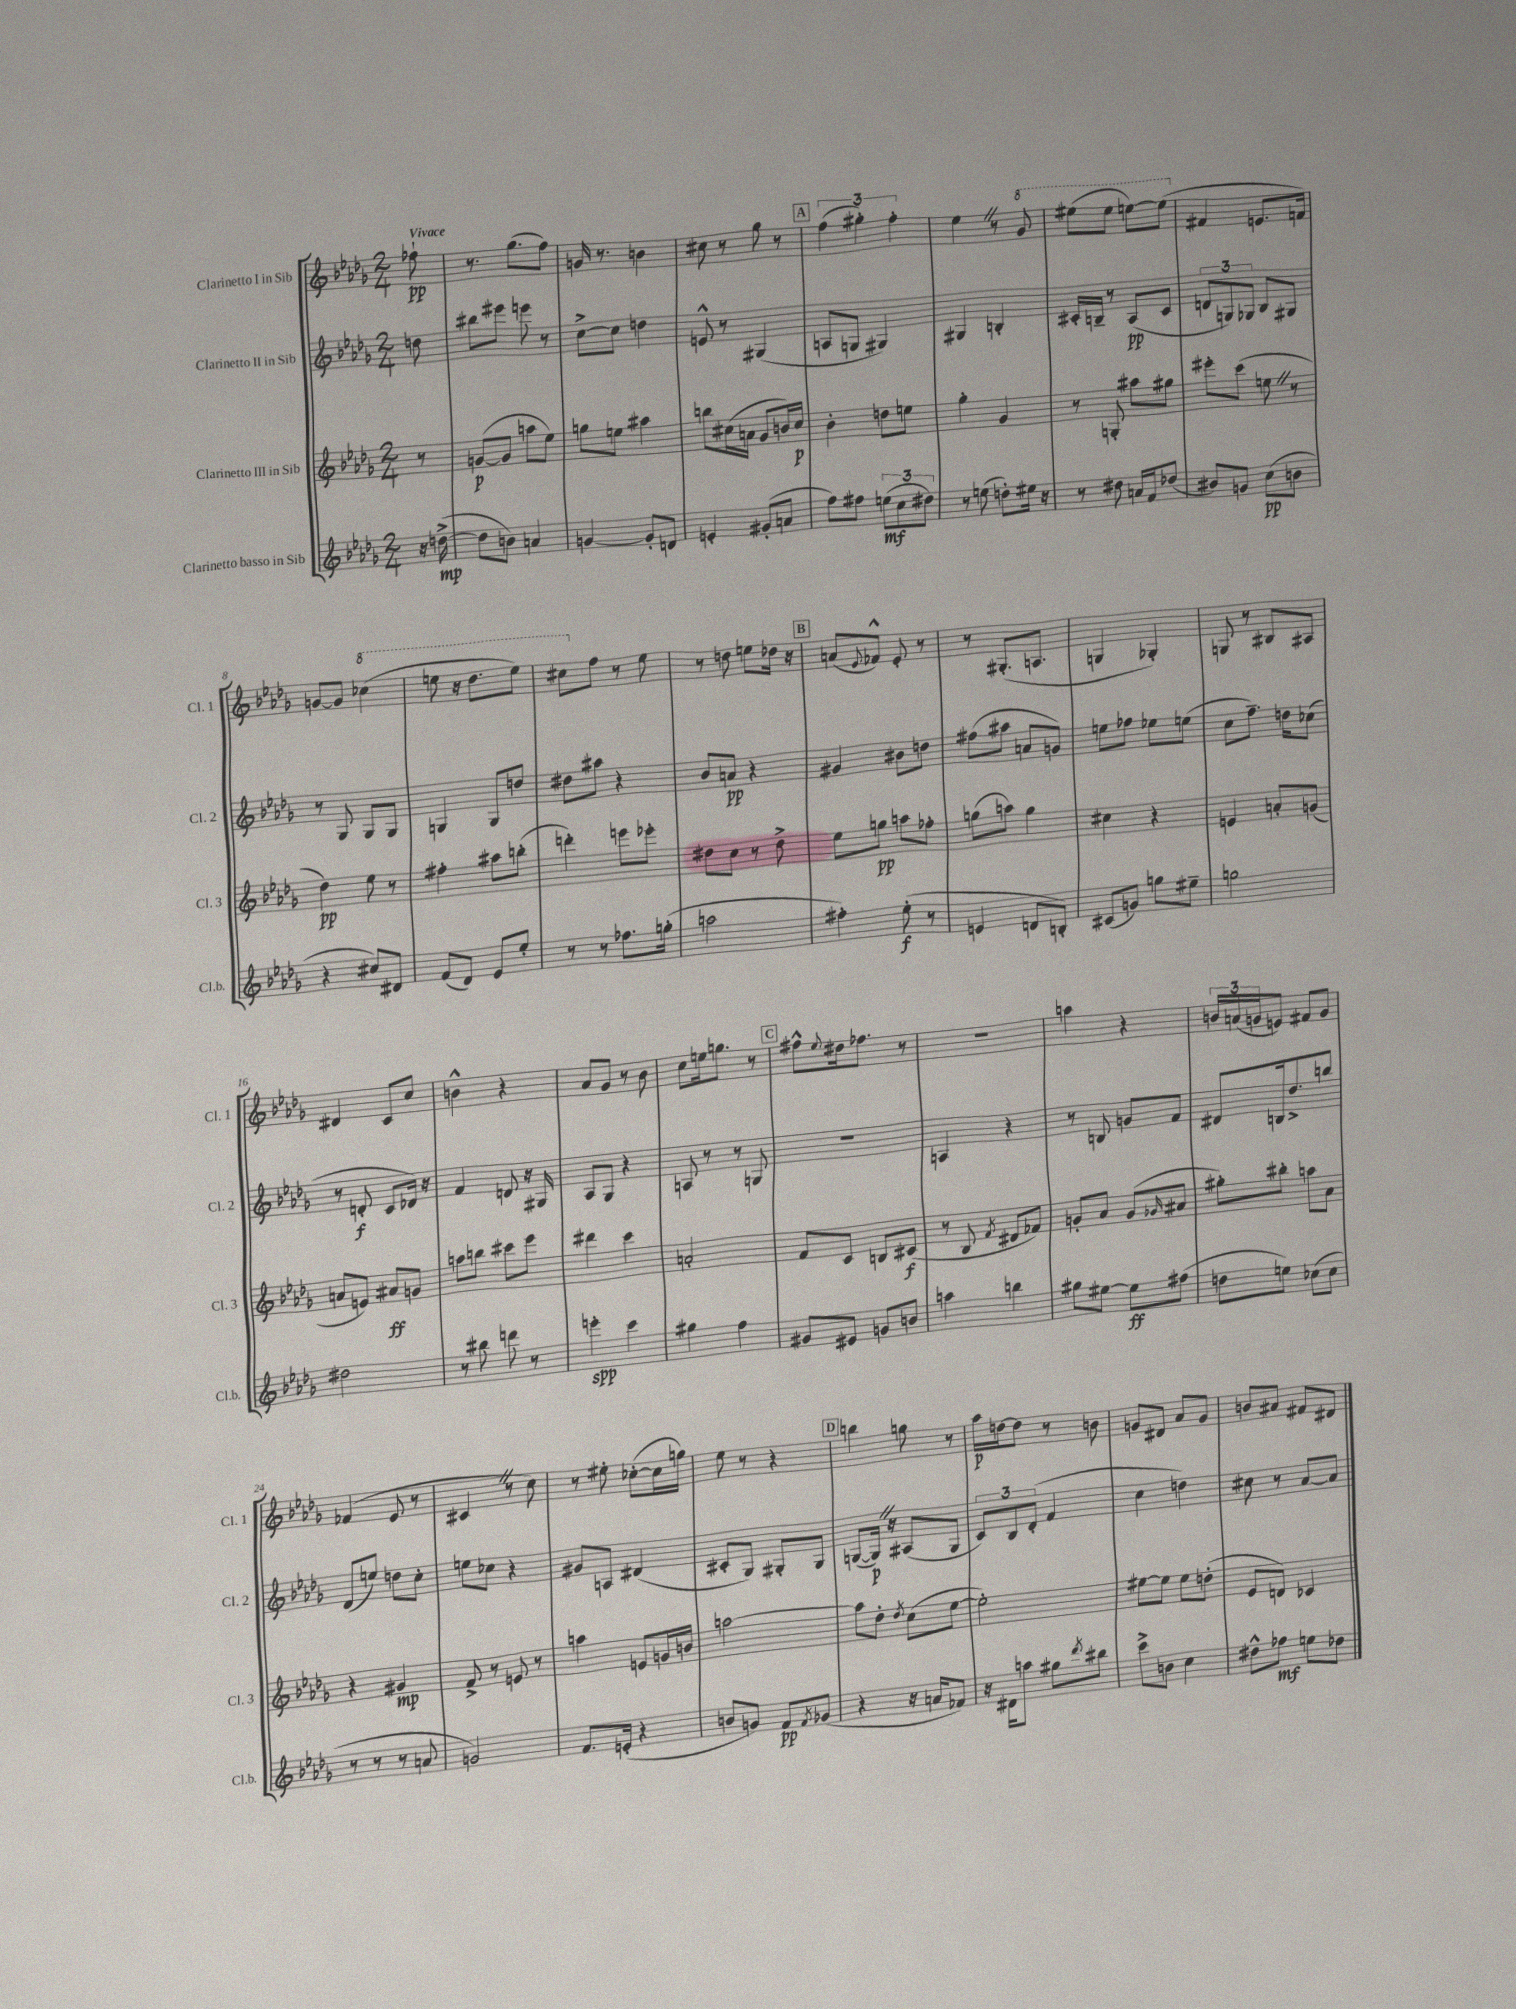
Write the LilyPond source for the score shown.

<<
\new StaffGroup <<
\new Staff = "s0" \with { instrumentName = "Clarinetto I in Sib" shortInstrumentName = "Cl. 1" } {
    \clef treble \key des \major \numericTimeSignature \time 2/4 \partial 8 \tempo "Vivace"
    fes''8-!\pp |
    r8. ges''8.( f''8) |
    g'16 r8. b'4 |
    cis''8 r8 ges''8 r8 |
    \mark \markup { \box "A" } \tuplet 3/2 { f''4( gis''4-.) f''4-. } |
    ees''4 \once \override BreathingSign.text = \markup { \musicglyph "scripts.caesura.straight" } \breathe r8 \ottava #1 ges''8 |
    eis'''8( eis'''8 e'''8~) e'''8( \ottava #0 |
    fis'4 e'8. f'16) |
    g'8~ g'8 \ottava #1 ces'''4( |
    e'''8 r16 des'''8. e'''8) |
    cis'''8 \ottava #0 f''8 r8 ees''8 |
    r8 d''8 e''8 des''16 r16 |
    \mark \markup { \box "B" } a'8( \appoggiatura { ees'8 } fes'8-^) ees'8-. r8 |
    r8 gis8.-.( a8. |
    g4 ges4-.) |
    g8 r8 bis8 ais8 |
    dis'4 c'8 c''8 |
    b'4-^ r4 |
    aes'8 ges'8 r8 bes'8 |
    c''8 e''16 g''8. r8 |
    \mark \markup { \box "C" } fis''8-^ \appoggiatura { ees''8 } dis''16 fes''8. r8 |
    r2 |
    a''4 r4 |
    \tuplet 3/2 { b'16 a'16( g'16 } e'8) fis'8 g'8 |
    fes'4( ees'8 r8 |
    cis'4 \once \override BreathingSign.text = \markup { \musicglyph "scripts.caesura.straight" } \breathe r8 c''8) |
    r8 eis''8-. ces''8~-.( ces''16 g''16) |
    ees''8 r8 r4 |
    \mark \markup { \box "D" } b''4 g''8 r8 |
    aes''16\p d''16~ d''8 r8 b'8 |
    g'8 dis'8 aes'8 g'8 |
    b'8 ais'8 fis'8 dis'8 \bar "|." |
}
\new Staff = "s1" \with { instrumentName = "Clarinetto II in Sib" shortInstrumentName = "Cl. 2" } {
    \clef treble \key des \major \numericTimeSignature \time 2/4 \partial 8
    d''8 |
    bis''8 eis'''8 e'''8 r8 |
    c''8~-> c''8 d''4 |
    e'8-^ r8 gis4( |
    \mark \markup { \box "A" } a8 g8 gis4) |
    gis4 b4-. |
    cis'16-. b16-- r8 aes8\pp( cis'8 |
    \tuplet 3/2 { d'8 g8) ges8 } bes8 gis8 |
    r8 ges8 ges8 ges8 |
    g4 g8 d''8 |
    dis''8 ais''8 r4 |
    bes'8 a'8\pp r4 |
    \mark \markup { \box "B" } gis'4 bis'8 d''8 |
    fis''8( ais''8 a'8 g'8) |
    e''8 fes''8 ees''8 e''8( |
    c''8 f''8.--) d''16 ces''8( |
    r8 d'8-.\f c'8 des'16) r16 |
    f'4 d'8 r16 gis16 |
    aes8 ges8 r4 |
    a8 r8 r8 g8 |
    \mark \markup { \box "C" } r2 |
    a4 r4 |
    r8 b8 g'8 f'8 |
    dis'8 b16 des''8.-> b''8 |
    des'8( e''8) d''8 c''8-. |
    e''8 ces''8 r4 |
    gis'8 a8 dis'4( |
    cis'8-. ges8) gis8-. gis8 |
    \mark \markup { \box "D" } g8~( g16\p) \once \override BreathingSign.text = \markup { \musicglyph "scripts.caesura.straight" } \breathe r16 ais8( g8 |
    \tuplet 3/2 { c'8) bes8 des'8-.( } f'4 |
    c''4 d''4) |
    cis''8 r8 aes'8~ aes'8 \bar "|." |
}
\new Staff = "s2" \with { instrumentName = "Clarinetto III in Sib" shortInstrumentName = "Cl. 3" } {
    \clef treble \key des \major \numericTimeSignature \time 2/4 \partial 8
    r8 |
    g'8~\p( g'8 a''8 ees''8) |
    g''8 e''8 ais''4 |
    b''8 cis''16( a'16 ges'8 b'16) cis''16\p |
    \mark \markup { \box "A" } bes'4-. d''8 e''8 |
    ges''4-. ges'4 |
    r8 g8-. ais''8 gis''8 |
    eis'''8-. c'''8( e''8 \once \override BreathingSign.text = \markup { \musicglyph "scripts.caesura.straight" } \breathe r8 |
    des''4\pp) ees''8 r8 |
    fis''4-. ais''8 b''8-.( |
    d'''4-.) e'''8 ees'''8-. |
    dis''8 c''8 r8 dis''8-> |
    \mark \markup { \box "B" } ees''8 g''8\pp a''8 fes''8-. |
    g''8( a''8) g''4 |
    cis''4 r4 |
    e'4 a'8-. g'8( |
    a'8 e'8) ais'8\ff g'8 |
    a''8 b''8 cis'''8 ees'''8 |
    dis'''4 c'''4 |
    a'2-. |
    \mark \markup { \box "C" } f'8 c'8 b8 cis'8\f( |
    r8 bes8 \acciaccatura { f'8 } dis'8 fes'8) |
    g'8-. aes'8 g'8( \grace { ges'16 } ais'8 |
    gis''8-.) bis''8-. a''8 aes'8 |
    r4 gis'4\mp |
    f'8-> r8 e'8 r8 |
    a''4 e'8 g'16 b'16 |
    a''2~ |
    \mark \markup { \box "D" } a''8 des''8-. \acciaccatura { des''8 } c''8( ees''8~ |
    ees''2-.) |
    eis''8~ eis''8 eis''8 d''8-.( |
    ees'8 d'8) ces'4 \bar "|." |
}
\new Staff = "s3" \with { instrumentName = "Clarinetto basso in Sib" shortInstrumentName = "Cl.b." } {
    \clef treble \key des \major \numericTimeSignature \time 2/4 \partial 8
    r16 d''16~->\mp( |
    d''8 b'8) a'4 |
    g'4~ g'8-. d'8 |
    e'4-. gis'8-.( a'8 |
    \mark \markup { \box "A" } f''8) fis''8 \tuplet 3/2 { e''8\mf( c''8 dis''8) } |
    r8 e''8( d''8-.) eis''16 r16 |
    r8 dis''8 a'16 f'16 des''8( |
    bis'8) g'8 c''8\pp( b'8 |
    r4 cis''8) dis'8 |
    f'8( des'8) ees'8 ees''8-. |
    r8 r8 fes''8. g''16-.( |
    a''2 |
    \mark \markup { \box "B" } fis''4-.) ees''8-.\f( r8 |
    e'4 d'8 b8-.) |
    cis'8( g'8) g''8 eis''8-- |
    g''2 |
    dis''2 |
    r8 bis''8 d'''8 r8 |
    e'''4-.\spp c'''4 |
    gis''4 f''4 |
    \mark \markup { \box "C" } gis'8 eis'8 g'8 b'8 |
    a''4 b''4 |
    gis''8 eis''8~ eis''8\ff fis''8( |
    d''8 e''8) ces''8( ces''8 |
    r8 r8 r8 a'8 |
    g'2) |
    f'8. e'16-.( r4 |
    b'8 g'8) f'8\pp \acciaccatura { f'8 } ges'8( |
    \mark \markup { \box "D" } r4 r16 a'16 fes'8) |
    r16 dis'16 a''8 gis''8 \acciaccatura { des'''8 } bis''8 |
    c'''8-> b'8 c''4 |
    dis''8-^ fes''8\mf e''8 des''8 \bar "|." |
}
>>
>>
